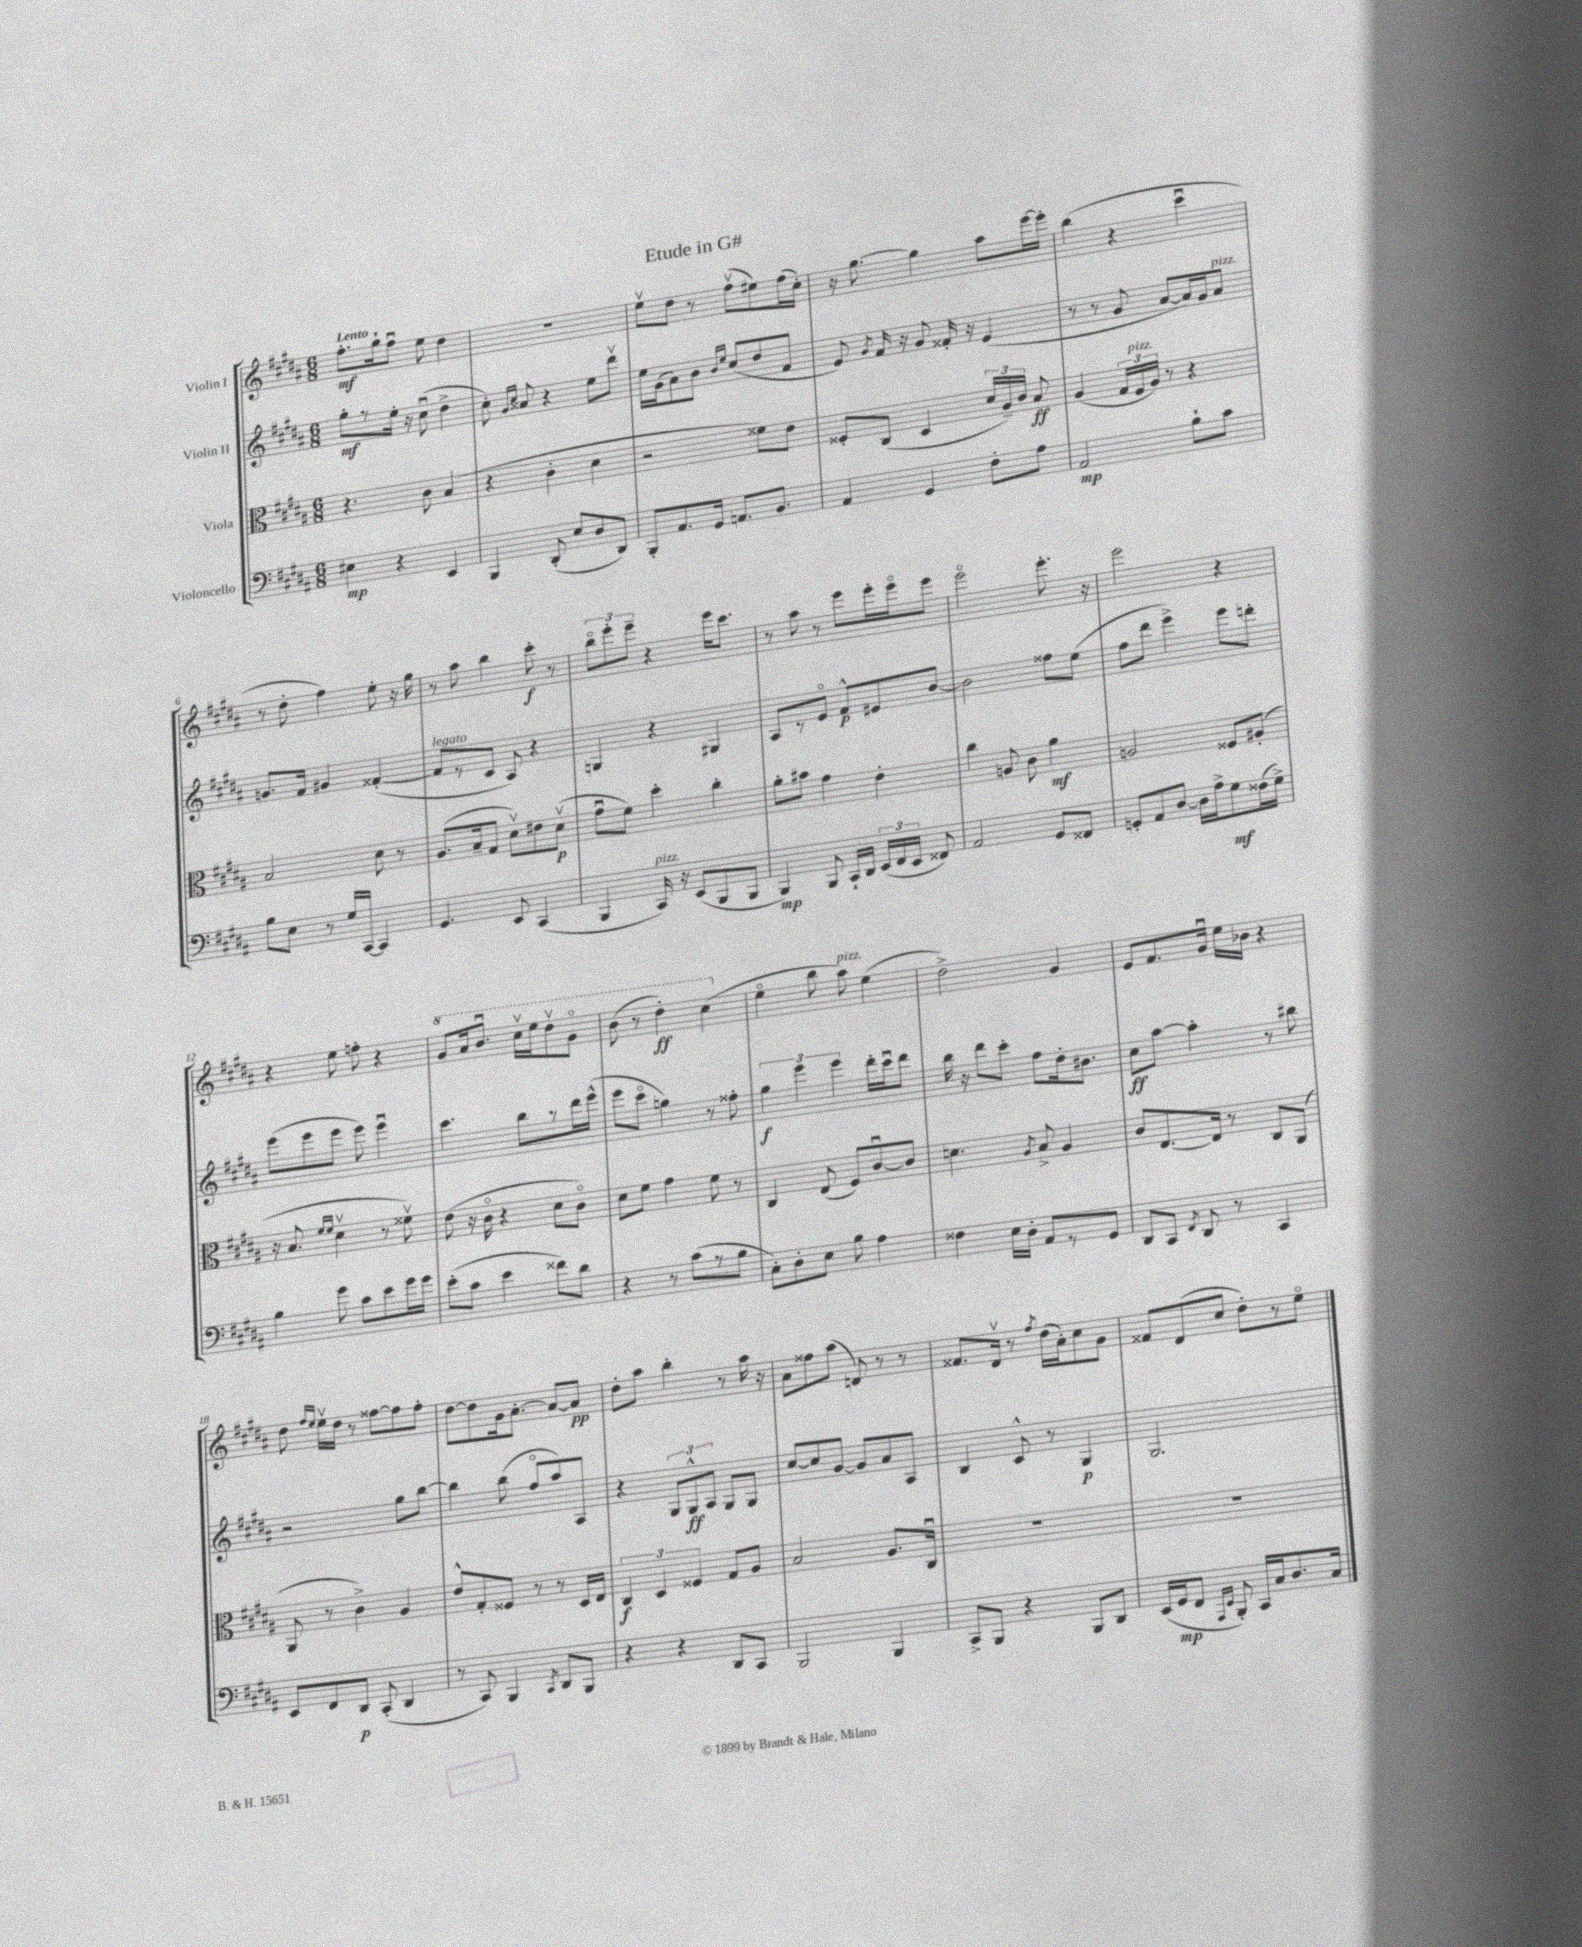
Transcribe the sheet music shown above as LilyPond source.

\header { title = "Etude in G#" }
<<
\new StaffGroup <<
\new Staff = "s0" \with { instrumentName = "Violin I" } {
    \clef treble \key b \major \numericTimeSignature \time 6/8 \tempo "Lento"
    \autoBeamOff fis''8.[-.\mf gis''16-! fis''8]\downbow e''8 dis''4 |
    R2. |
    e''8[\upbow dis''8] r8 fis''8[\upbow( eis''8) fis''16( cis''16]-.) |
    r16 gis''8.~ gis''4 ais''8[ e'''16~ e'''16]-. |
    b''4( r4 cis'''4\downbow |
    r8 dis''8-. fis''4) e''8-. r16 gis''16 |
    r8 ais''8 b''4 cis'''8-.\f r8 |
    \tuplet 3/2 { b''8[\flageolet e'''8-. e'''8]-- } r4 e'''16[ cis'''8.] |
    r8 ais''8 r8 e'''8[ e'''16-. e'''16\flageolet e'''8] |
    e'''2\flageolet e'''8.-. r16 |
    e'''2 r4 |
    r4 e''8 f''8-. r4 |
    \ottava #1 gis''8[ ais''16 b''8.]\downbow cis'''16[\upbow e'''16 dis'''8\upbow gis''8]\flageolet |
    b''8( r8 dis'''4-.\ff) cis'''4( \ottava #0 |
    e''4\flageolet b''8 ais''8^\markup { \italic "pizz." }) e''4( |
    dis''2->) gis'4 |
    e'8[ fis'8. gis'16]\downbow e''16[ bes'16] r4 |
    dis''8 \grace { fis''16[ e''16] } e''16[\upbow dis''16] r8 fisis''8[~ fisis''8 fisis''8]-. |
    dis''8[~ dis''8 gis'16 ais'8.]~-. ais'8[~ ais'8]\pp |
    dis''8[-. ais''8] b''4-. r8 ais''16 r16 |
    ais'8[ fisis''8 ais''8]( d'8) r8 r8 |
    fisis'8.[ dis'16]\upbow r8 \acciaccatura { fis''8 } dis''16[( ais'16-.) cis''8 gis'8] |
    fisis'8[ dis'8( cis''8] dis''8[-.) r8 e''8]\flageolet \bar "|." |
}
\new Staff = "s1" \with { instrumentName = "Violin II" } {
    \clef treble \key b \major \numericTimeSignature \time 6/8
    \autoBeamOff gis''8[-.\mf r8 e''16]-. r16 cis''8\downbow( dis''4-> |
    cis''8-.) \grace { gis'16[ cis''16] } aisis'8 r4 e''8[ dis'''8]\upbow |
    e''16[ gis'16( ais'8) b'8] \grace { b'16[ e''16] } cis''8[( dis''8 fis'8] |
    e'8) \acciaccatura { gis'8 } fis'16 r16 gis'8 fisis'16-. r16 e'4( |
    r8 r8 gis'8 ais'8[~ ais'16) gis'16 ais'8]^\markup { \italic "pizz." } |
    g'8.[ fis'16] gis'4 fisis'4~-.( |
    fisis'8[^\markup { \italic "legato" } r8 cis'8] ais8) r4 |
    g4 r4 gis4 |
    ais8[ r8 e'8]\flageolet fis'8[-^\p eis'8 b'8]~ |
    b'2 fisis''8[ e''8]( |
    fis''8[ dis'''8] e'''4->) e'''8[ d'''8]-. |
    e'''8[( e'''8 e'''8] e'''8) e'''4\downbow |
    cis'''4. b''8[ r8 dis'''16 e'''16]-^( |
    e'''8[ cis'''8]\flageolet g''4) r8 fisis''8-. |
    \tuplet 3/2 { gis''4\f e'''4 e'''4 } dis'''16[-. cis'''16\downbow dis'''8] |
    b''16 r16 dis'''8[ cis'''8]-. fis''8[ dis''16-. bis'8.] |
    cis''8[\ff ais''8]~ ais''4-. r8 bis''8 |
    r2 gis''8[ b''8]~ |
    b''4 b''8( fis''8[\flageolet ais''8) ais8] |
    r4 \tuplet 3/2 { gis8[ gis8-^\ff ais8] } gis8[ gis8] |
    cis''8[~ cis''8 gis'8]~ gis'8[ ais'8 ais8] |
    b4 cis'8-^ r8 gis4\p |
    gis2. \bar "|." |
}
\new Staff = "s2" \with { instrumentName = "Viola" } {
    \clef alto \key b \major \numericTimeSignature \time 6/8
    \autoBeamOff r4. cis'8 b4( |
    r4 cis'4-. dis'4 |
    r2 fisis'8[) e'8] |
    fisis8[-. cis8]( dis4 \tuplet 3/2 { dis'16[ ais16--) cis'16] } b8\ff |
    ais4( \tuplet 3/2 { gis16[ fis16^\markup { \italic "pizz." } ais16]) } r8 r4 |
    b2 dis'8 r8 |
    ais8.[( b16-- gis8] dis'8[\upbow) eis'8 dis'8]\upbow\p( |
    gis'8[\downbow fis'8]) dis''4-. cis''4-. |
    ais'8[-. bis'8] gis'4 e'4-. |
    cis''4 a8 cis'8 ais'4\mf |
    a2 fisis8[ ais8]-.( |
    r16 b8. \grace { fis'16[ fis'16] } dis'4\upbow r8 fisis'8\upbow) |
    e'8( r16 cis'16\flageolet r4 dis'8[ cis'8]\flageolet) |
    dis'8[ fis'8] gis'4 fis'8 r8 |
    cis4 e8( fis8[) cis'8~\downbow cis'8] |
    d'4. \acciaccatura { ais8 } b8-> ais4 |
    cis'8[ e8.~ e16] r8 cis8[ ais,8]( |
    ais,8 r8 cis'4->) ais4 |
    e'8[-^ gis8-. fisis8] r8 r8 dis16[ e16] |
    \tuplet 3/2 { cis4\f dis4 fisis4 } gis8[ ais8] |
    b2 ais8.[ cis16]\downbow |
    R2. |
    R2. \bar "|." |
}
\new Staff = "s3" \with { instrumentName = "Violoncello" } {
    \clef bass \key b \major \numericTimeSignature \time 6/8
    \autoBeamOff eis4\mp r4 e,4 |
    b,,4 dis,8-.( e8[ dis8 dis,8]) |
    b,,8[-. ais,8. gis,16] a,8.[ b,8.] |
    ais,4 gis,4 fis8[-. ais8] |
    ais,2\mp b8[-! cis'8] |
    b8[ e8] r8 gis16[ cis,16]~ cis,4 |
    gis,4. e,8 cis,4( |
    b,,4 cis,16^\markup { \italic "pizz." }) r16 e,8[( b,,8 b,,8] |
    b,,4\mp) b,,8 cis,16[-! dis,16] \tuplet 3/2 { e,16[( fis,16 e,16] } fisis,8) |
    ais,2 gis,8[ fisis,8] |
    g,8[-. ais,8 dis8]~ dis16[ ais16-> gis8\mf fisis16( gis16]->) |
    b4 gis'8 cis'8[ e'8 gis'16 gis'16] |
    e'8[-.( cis'8] e'4 fisis'8[) dis'8] |
    r4 r8 cis'8[( r8 b8] |
    cis8[-.) dis8-. e8] b8 ais4 |
    fisis4 e16[ dis16]-. ais,8[ r8 gis,8] |
    dis,8[ cis,8] \acciaccatura { fis,8 } dis,8 r8 cis,4 |
    e,8[ fis,8 dis,8]\p cis,8-.( dis,4 |
    r8 cis,8) b,,4 \acciaccatura { cis,8 } dis,8[ b,,8] |
    r4 r4 dis,8[ cis,8] |
    b,,2 b,,4 |
    cis,8[-> b,,8] r4 b,,8[ dis,8] |
    e,16[( gis,16\mp fis,8] \grace { ais,,16[ e,16] } b,,8-.) cis,16[ cis16 dis8. cis16] \bar "|." |
}
>>
>>
